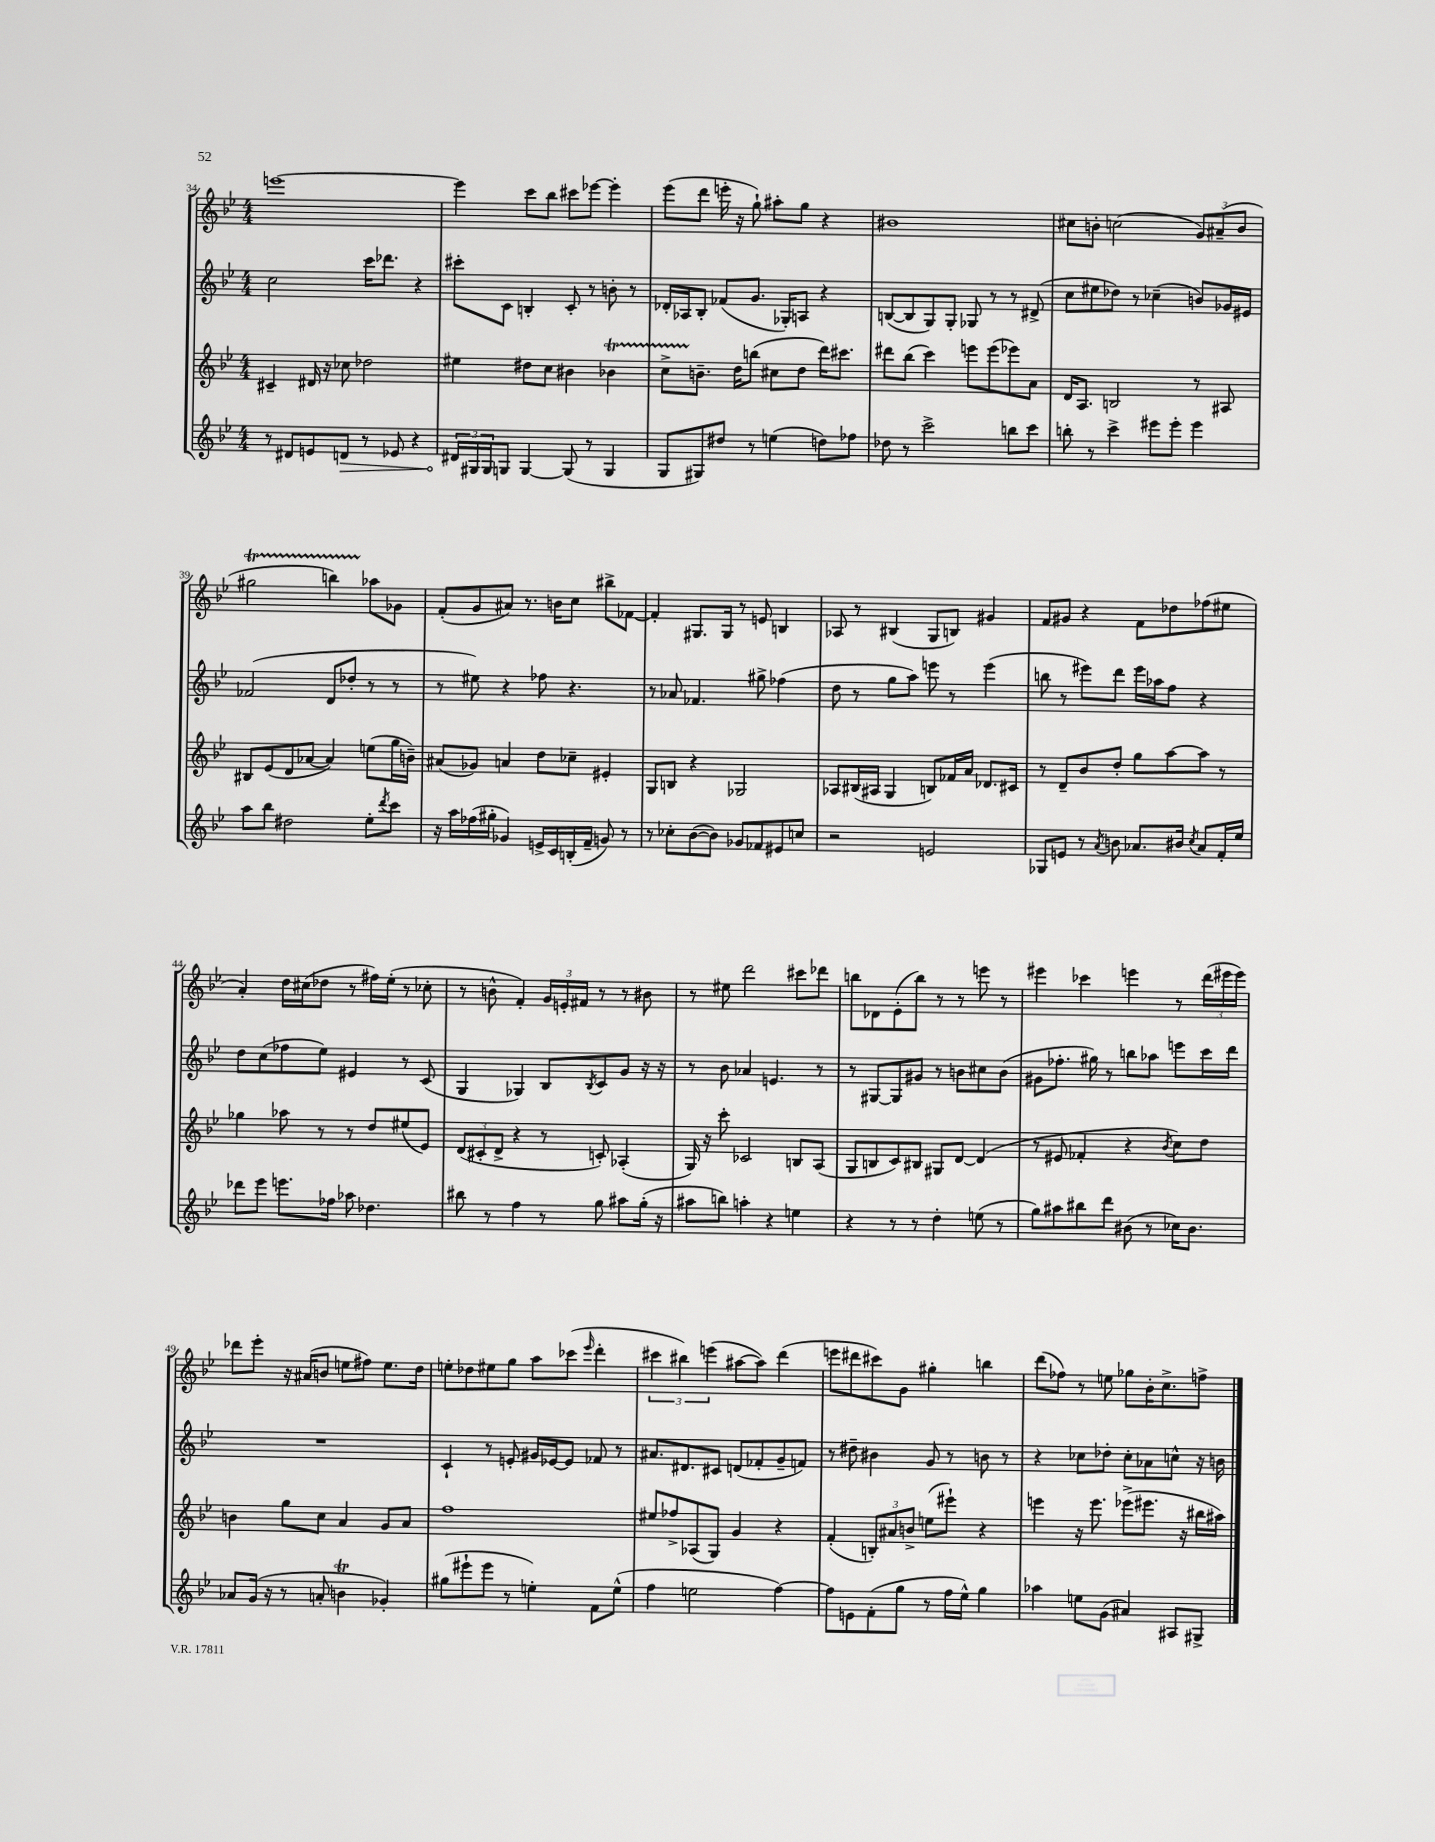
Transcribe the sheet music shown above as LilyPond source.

<<
\new StaffGroup <<
\new Staff = "s0" {
    \clef treble \key bes \major \numericTimeSignature \time 4/4
    e'''1~ |
    e'''4 c'''8 bes''8 cis'''8 ees'''8~ ees'''4-. |
    ees'''8( d'''8 e'''16-. r16 g''8-!) ais''8-. g''8 r4 |
    bis'1 |
    cis''8 b'8-. c''2( \tuplet 3/2 { g'8) ais'8--( b'8 } |
    gis''2\startTrillSpan b''4) aes''8\stopTrillSpan ges'8 |
    f'8-.( g'8 ais'8) r8. b'16 c''8 bis''8-> fes'8~ |
    fes'4-. gis8. gis16 r8 e'8 b4 |
    aes8 r8 bis4( g8 b8) gis'4 |
    f'8 gis'8 r4 f'8 des''8 fes''8( eis''8 |
    a'4-.) d''16 cis''16( des''8 r8 fis''16) ees''16-.( r8 ces''8-. |
    r8 b'8-^ f'4-.) \tuplet 3/2 { g'16 e'16-. fis'16 } r8 r8 bis'8 |
    r8 eis''8 d'''2 cis'''8 des'''8 |
    b''8 des'8 ees'8-.( b''8) r8 r8 e'''8 r8 |
    eis'''4 ces'''4 e'''4 r8 \tuplet 3/2 { d'''16( eis'''16 eis'''16) } |
    des'''8 ees'''8-. r16 ais'16( b'8 e''8 fis''8) e''8. d''16 |
    e''8-. des''8 eis''8 g''8 a''8 ces'''8( \grace { ees'''16 } d'''4-. |
    \tuplet 3/2 { cis'''4 bis''4) e'''4( } ais''8~ ais''8) d'''4( |
    e'''8 dis'''8 cis'''8) g'8 gis''4-. b''4 |
    d'''8( fes''8) r8 e''8 ges''8 bes'16-. c''8.-> f''8-> \bar "|." |
}
\new Staff = "s1" {
    \clef treble \key bes \major \numericTimeSignature \time 4/4
    c''2 c'''16 des'''8. r4 |
    cis'''8-. c'8 b4-. c'8-. r8 b'8-. r8 |
    des'16-. aes16 bes8-. fes'8( g'8. ges16-.) a8 r4 |
    b8~( b8 g8) g8-. ges8 r8 r8 dis'8->( |
    c''8 eis''8 des''8) r8 ces''4--( b'8) ges'16 eis'16 |
    fes'2( d'8 des''8-. r8 r8 |
    r8 eis''8) r4 fes''8 r4. |
    r8 aes'8 fes'4. gis''8-> fes''4( |
    d''8 r8 g''8 a''8) e'''8 r8 e'''4( |
    b''8 r8 eis'''8) d'''8 eis'''16 aes''16 f''8 r4 |
    d''8 c''8( fes''8 ees''8) eis'4 r8 c'8( |
    g4 ges4) bes8 \acciaccatura { bes8 } c'8 g'8 r16 r16 |
    r8 bes'8 aes'4 e'4. r8 |
    r8 gis8~ gis8 gis'8 r8 b'8 cis''8 b'8( |
    gis'8 fes''8.-. gis''16) r8 b''8 aes''8 e'''8 c'''16 d'''16 |
    R1 |
    c'4-! r8 e'8-. gis'16 ees'16~ ees'8 fes'8 r8 |
    ais'8. dis'8. cis'8 d'8( fes'8-. g'8-- f'8) |
    r8 dis''8-- bis'4 g'8 r8 b'8 r8 |
    r4 ces''8 des''8-. ces''8-. aes'8 c''8-^ r16 b'16 \bar "|." |
}
\new Staff = "s2" {
    \clef treble \key bes \major \numericTimeSignature \time 4/4
    cis'4-- dis'16 r16 ces''8 des''2 |
    eis''4 dis''8 c''8 bis'4 bes'4\startTrillSpan |
    c''8-> b'8.--\stopTrillSpan d''16 b''8( cis''8 d''8 d'''16) cis'''8. |
    dis'''8 bes''8( c'''4) e'''8 e'''8( ees'''8) a'8 |
    d'16 a8. b2 r8 ais8 |
    bis8 ees'8( d'8 aes'8~ aes'4) e''8( g''16 b'16--) |
    ais'8( ges'8) a'4 d''8 ces''8-- eis'4-. |
    g8 b8 r4 ges2 |
    aes8 bis16( ais16 g4 b8) fes'16 a'16 des'8. cis'16 |
    r8 d'8-- bes'8 d''8-. g''8 a''8~ a''8 r8 |
    ges''4 aes''8 r8 r8 d''8 eis''8( ees'8) |
    \tuplet 3/2 { d'8( cis'8-. d'8-> } r4 r8 c'8-.) aes4-.( |
    g16) r16 c'''8-. ces'2 b8 a8( |
    g8 b8 c'8) bis8 gis8 d'8~ d'4( |
    r8 eis'8 fes'4-. r4 \acciaccatura { bes'8 } c''8) d''8 |
    b'4 g''8 c''8 a'4 g'8 a'8 |
    f''1 |
    eis''8 fes''8-> aes8( g8) g'4 r4 |
    f'4-.( \tuplet 3/2 { b8-.) ais'8 b'8-> } e''8( eis'''8-!) r4 |
    e'''4 r16 e'''8. ees'''8->( eis'''8. r16 bis''16 ais''16) \bar "|." |
}
\new Staff = "s3" {
    \clef treble \key bes \major \numericTimeSignature \time 4/4
    r8 dis'8 e'8 \once \override Hairpin.circled-tip = ##t d'8\> r8 ees'8 r4 |
    \tuplet 3/2 { dis'16\! gis16 gis16 } g8 g4~ g8( r8 g4 |
    g8 gis8) dis''8 r8 e''4( d''8) fes''8 |
    des''8 r8 c'''2-> b''8 c'''8 |
    b''8-. r8 c'''4-> eis'''8 eis'''8-. eis'''4 |
    a''8 bes''8 dis''2 ees''8-. \acciaccatura { d'''8 } c'''8 |
    r16 a''16 fes''16( gis''16-. ges'4) e'16-> c'16 b16-.( f'16-- g'8) r8 |
    r8 ces''8-. bes'8~( bes'8) ges'8 fes'8 eis'8 c''8 |
    r2 e'2 |
    ges8 e'8 r8 \acciaccatura { a'8 } b'8 aes'8. bis'16 \acciaccatura { c''8 } aes'8 f'16-. ees''16 |
    des'''8 ees'''8 e'''8. fes''16 aes''8 des''4. |
    bis''8 r8 f''4 r8 g''8 ais''8 g''16-.( r16 |
    ais''8 b''8) a''4-. r4 e''4 |
    r4 r8 r8 d''4-. e''8( r8 |
    g''8) ais''8 bis''8 d'''8 bis'8( r8 ces''16) bis'8. |
    aes'8 g'16( r16 r8 a'8-. b'4\trill ges'4-.) |
    gis''8( eis'''8-! eis'''8 r8 e''4-.) f'8 e''8-^( |
    f''4 e''2 f''4~) |
    f''8 e'8 f'8-.( g''8 r8 f''16 ees''16-^) g''4 |
    aes''4 e''8 g'8( ais'4) ais8 gis8-> \bar "|." |
}
>>
>>
\layout { \context { \Score currentBarNumber = #34 } }
